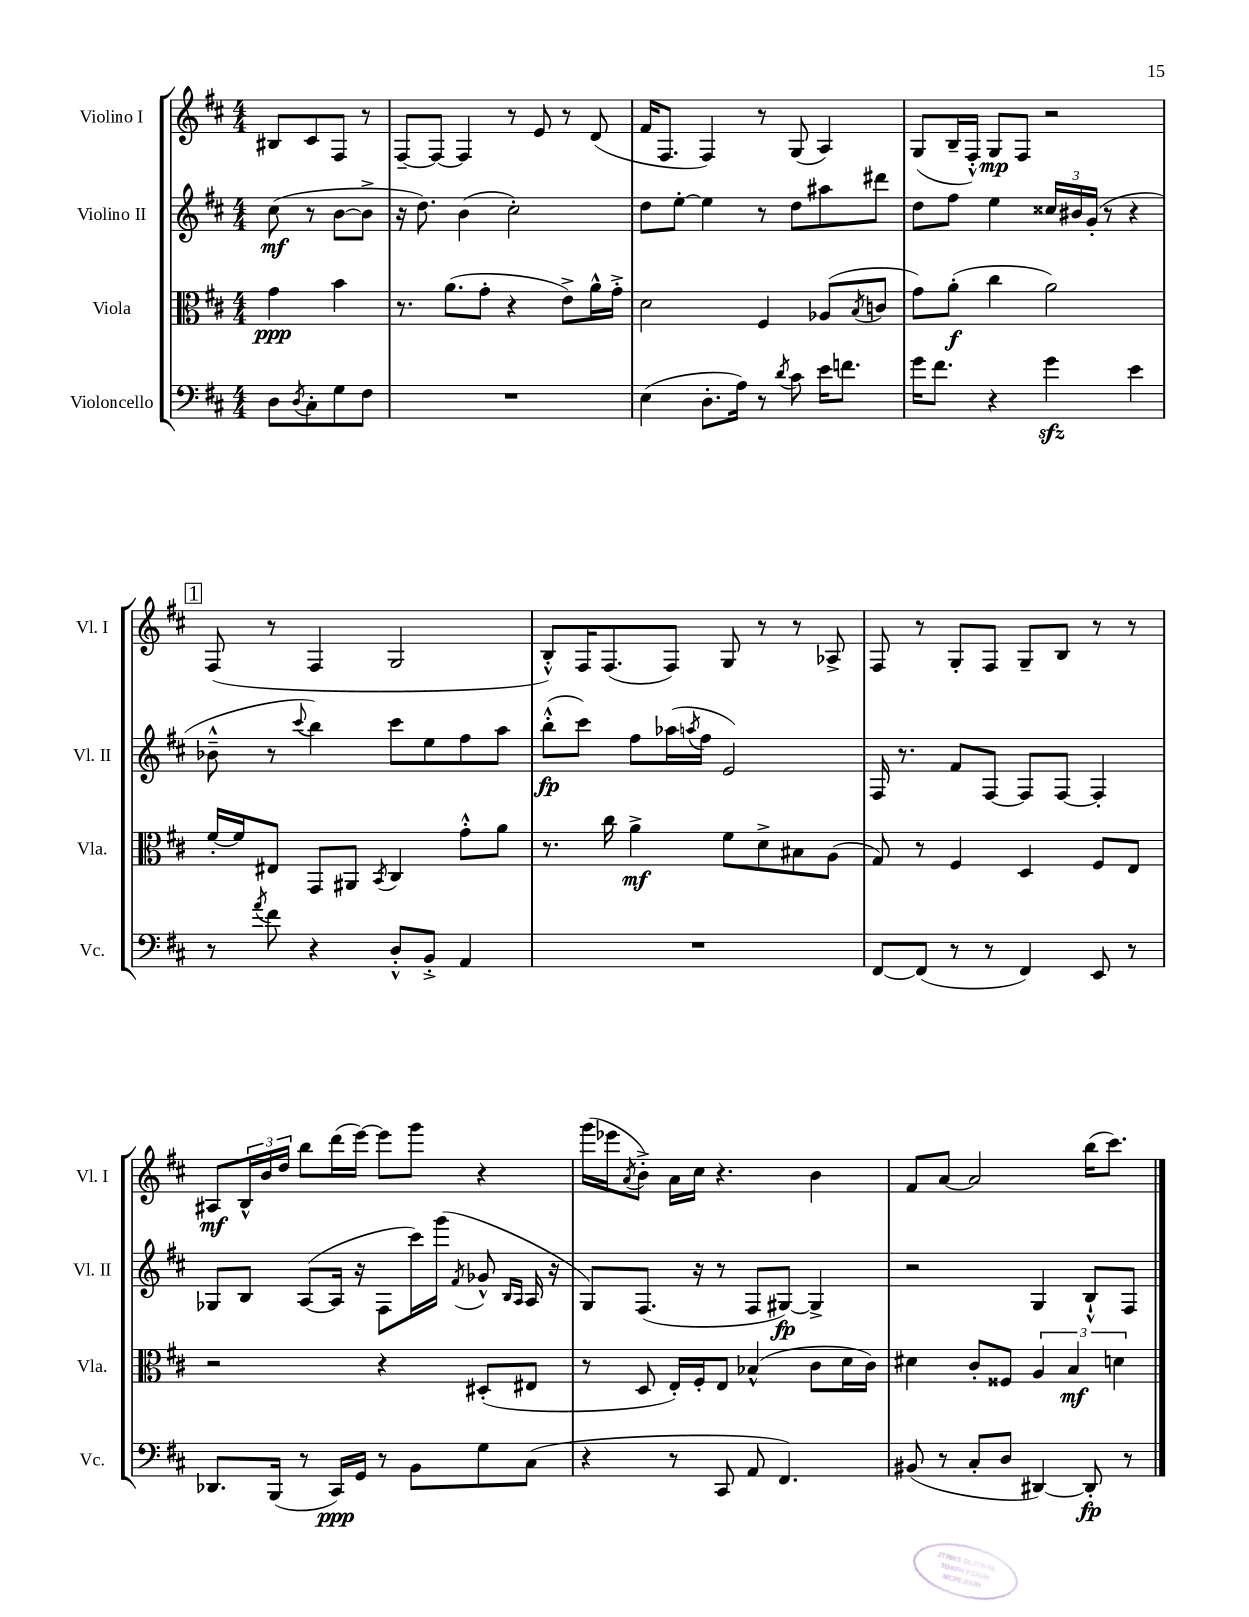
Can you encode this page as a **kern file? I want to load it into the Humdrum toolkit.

**kern	**kern	**kern	**kern
*staff4	*staff3	*staff2	*staff1
*clefF4	*clefC3	*clefG2	*clefG2
*k[f#c#]	*k[f#c#]	*k[f#c#]	*k[f#c#]
*M4/4	*M4/4	*M4/4	*M4/4
8D	4g	(8cc#	8B#
8qD	.	.	.
8C#'	.	8r	8c#
8G	4b	[8b	8F#
8F#	.	8b^]	8r
=	=	=	=
1r	8.r	16r	[8F#~
.	.	8.dd)	.
.	.	.	8F#_
.	(8.a	.	.
.	.	(4b	4F#]
.	8g'	.	.
.	4r	2cc#')	8r
.	.	.	8e
.	8e^)	.	8r
.	16a^^	.	(8d
.	16g'^	.	.
=	=	=	=
(4E	2d	8dd	16f#
.	.	.	8.F#
.	.	[8ee'	.
8.D'	.	4ee]	4F#)
16A)	.	.	.
8r	4F#	8r	8r
8qd	.	.	.
8c#	.	8dd	(8G
16e	(8A-	8aa#	4A)
8.f	.	.	.
.	8qB	.	.
.	8c	8ddd#	.
=	=	=	=
16g	8g)	8dd	(8G
8.f#	.	.	.
.	(8a'	8ff#	16B~
.	.	.	16F#'^^)
4r	4cc#	4ee	8G
.	.	.	8F#
4g	2a)	24cc##	2r
.	.	24b#	.
.	.	(24g'	.
.	.	8r	.
4e	.	4r	.
=	=	=	=
8r	[16f#'	8b-~^^	(8F#
.	16f#]	.	.
8qa	.	.	.
8f#	8E#	8r	8r
.	.	8qqccc#	.
4r	8GG	4bb)	4F#
.	8AA#	.	.
.	8qBB	.	.
8D'^^	4C#	8ccc#	2G
8BB'^	.	8ee	.
4AA	8g'^^	8ff#	.
.	8a	8aa	.
=	=	=	=
1r	8.r	(8bb'^^	8B'^^)
.	.	8ccc#)	16F#
.	16cc#	.	(8.F#
.	4a^	8ff#	.
.	.	(16aa-	8F#)
.	.	8qaa	.
.	.	16ff#	.
.	8f#	2e)	8G
.	8d^	.	8r
.	8B#	.	8r
.	(8A	.	8A-^
=	=	=	=
[8FF#	8G)	16F#	8F#
.	.	8.r	.
(8FF#]	8r	.	8r
8r	4F#	8f#	8G'
8r	.	[8F#	8F#
4FF#)	4D	8F#]	8G~
.	.	[8F#	8B
8EE	8F#	4F#']	8r
8r	8E	.	8r
=	=	=	=
8.DD-	2r	8G-	8A#
.	.	8B	24B^^
.	.	.	24b
(16BBB	.	.	.
.	.	.	24dd
8r	.	([8A	8bb
16CC#)	.	16A]	(16ddd
16GG	.	16r	[16eee)
8r	4r	8F#	8eee]
8BB	.	16ccc#)	8ggg
.	.	(16ggg	.
.	.	8qf#	.
8G	(8D#'	8g-^^	4r
.	.	16qqB	.
.	.	16qqA	.
(8C#	8E#	16A	.
.	.	16r	.
=	=	=	=
4r	8r	8G)	(16ggg
.	.	.	16eee-
.	.	.	8qa
.	8D	(8.F#	8b'^)
8r	16E')	.	16a
.	16F#'	16r	16cc#
8CC#	8E	8r	4.r
8AA	(4B-^^	8F#	.
4.FF#)	.	[8G#)	.
.	8c#	4G#^]	4b
.	16d	.	.
.	16c#)	.	.
=	=	=	=
(8BB#	4d#	2r	8f#
8r	.	.	[8a
8C#'	8c#'	.	2a]
8D	8F##	.	.
[4DD#)	6A	4G	.
.	6B	.	.
8DD#']	.	8B`^^	(16bb
.	.	.	8.ccc#)
.	6d	.	.
8r	.	8F#	.
==	==	==	==
*-	*-	*-	*-
